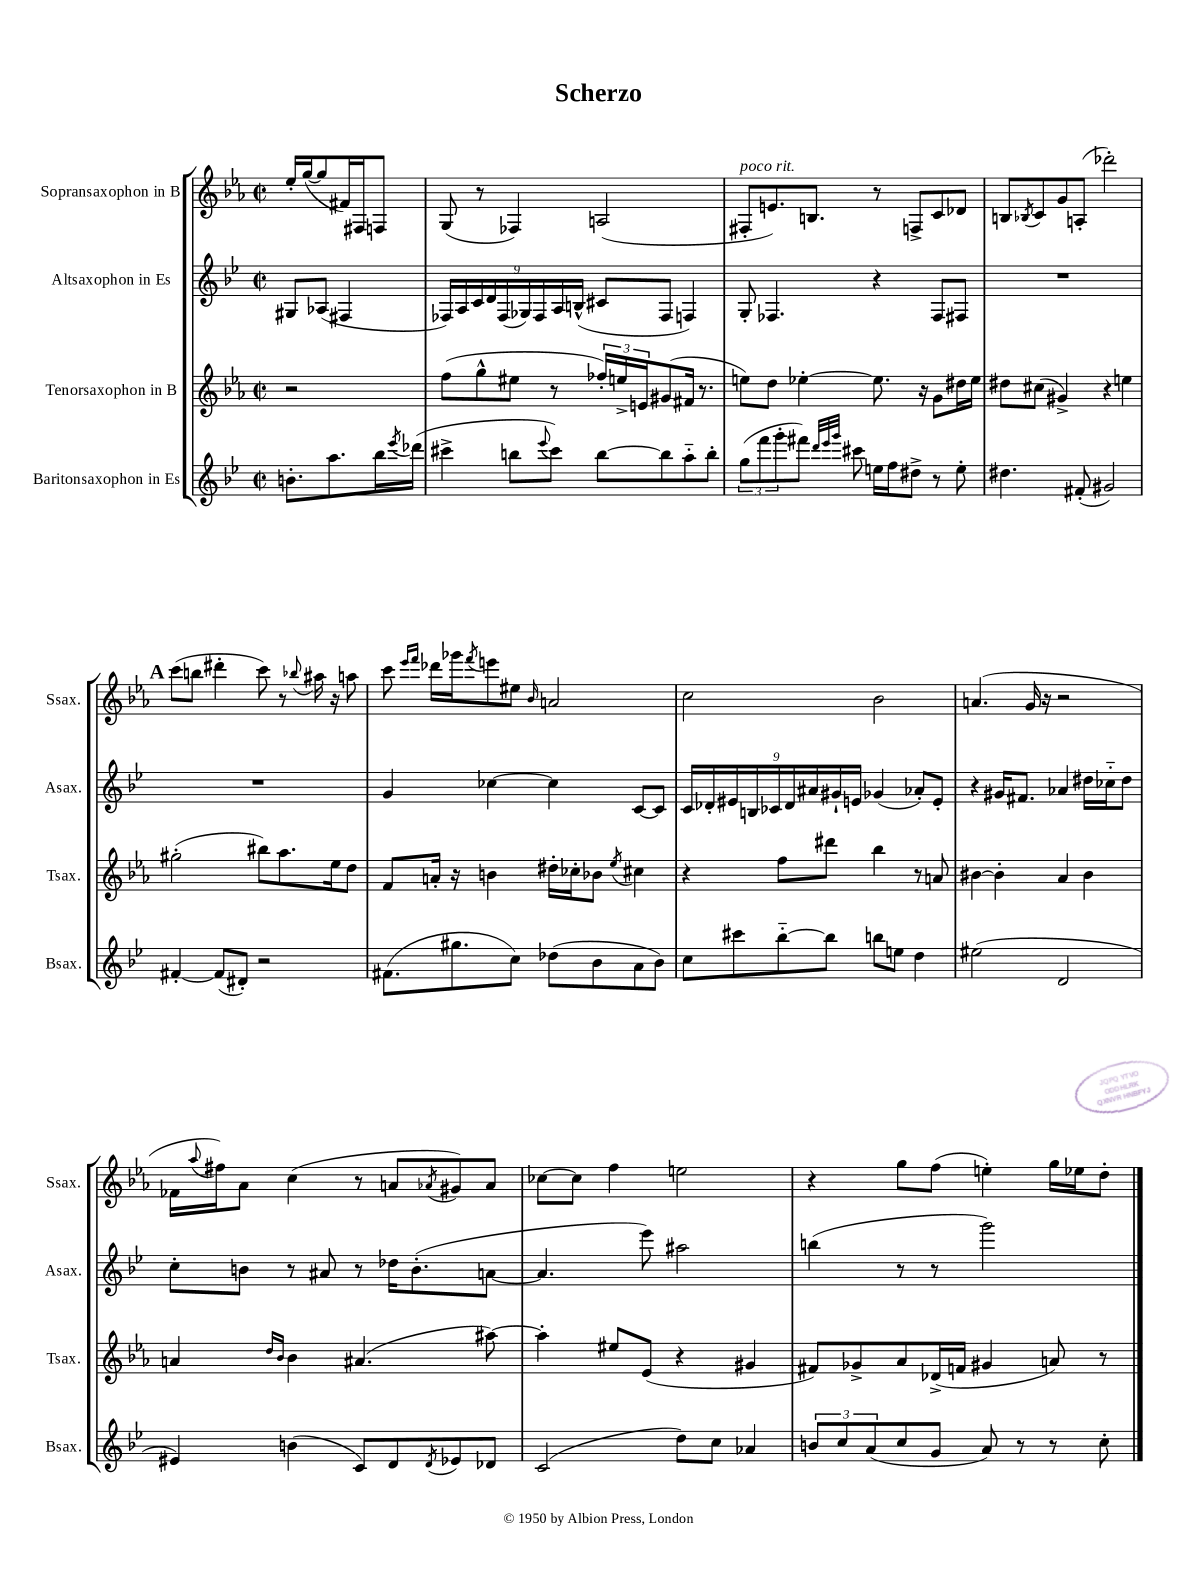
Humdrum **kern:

**kern	**kern	**kern	**kern
*staff4	*staff3	*staff2	*staff1
*clefG2	*clefG2	*clefG2	*clefG2
*k[b-e-]	*k[b-e-a-]	*k[b-e-]	*k[b-e-a-]
*M2/2	*M2/2	*M2/2	*M2/2
*met(c|)	*met(c|)	*met(c|)	*met(c|)
8.b'\L	2r	8G#/L	16ee-'/LL
.	.	.	([16gg/J
.	.	(8A-/J	8gg/]
8.aa\	.	.	.
.	.	4F#/	16f#/L)
.	.	.	16F#/J
16bb-\L	.	.	8F/J
8qeee-/	.	.	.
(16ddd-\JJ	.	.	.
=	=	=	=
4ccc#^\	(8ff\L	18F-/LL)	(8G/
.	.	18A/	.
.	.	18c/	.
.	8gg^^\	.	8r
.	.	18d/	.
.	.	(18F-/	.
8bb\L	8ee#\J	.	4F-/)
.	.	18G-/)	.
.	.	18F-/	.
8qqeee-/	.	.	.
8ccc#\J)	8r	.	.
.	.	18A/	.
.	.	(18B^^/JJ	.
[8bb\L	24ff-'/LL)	8c#/L	(2A/
.	24ee^/	.	.
.	24e/J	.	.
8bb\]	(8g#/	8F-/J	.
8aa'~\	16f#/Jk	4F/)	.
.	8.r	.	.
8bb'\J	.	.	.
=	=	=	=
(12gg\L	8ee\L)	8G'/	8F#'/L
12fff\	.	.	.
.	8dd\J	4.F-/	8.e/)
12ggg'\	.	.	.
8fff#\J)	[4ee-'\	.	.
.	.	.	8.B/J
32qqddd/LLL	.	.	.
32qqeee-/	.	.	.
32qqggg/JJJ	.	.	.
8ccc#\	.	.	.
16ee\LL	8.ee-\]	4r	8r
16ff\J	.	.	.
8dd#^\J	.	.	8F^/L
.	16r	.	.
8r	8g\L	8F-/L	8c/
8ee'\	16dd#\L	8F#/J	8d-/J
.	16ee-\JJ	.	.
=	=	=	=
4.dd#\	8dd#\L	1r	8B/L
.	.	.	8qB-/
.	(8cc#\J	.	8c/
.	4g#^/)	.	8g/
(8f#'/	.	.	(8A'/J
2g#/)	4r	.	2ddd-'\)
.	4ee\	.	.
=	=	=	=
[4f#'/	(2gg#'\	1r	(8ccc\L
.	.	.	8bb\J
(8f#/]L	.	.	4ddd#'\
8d#'/J)	.	.	.
2r	8bb#\L)	.	8ccc\)
.	8.aa-\	.	8r
.	.	.	8qqbb-/
.	.	.	16aa#\
.	16ee-\k	.	16r
.	8dd\J	.	8aa\
=	=	=	=
(8.f#\L	8f/L	4g/	8ccc\
.	.	.	16qqeee-/LL
.	.	.	16qqfff/JJ
.	16a'/Jk	.	16ddd-\LL
8.gg#\	16r	.	16ggg-\J
.	.	.	8qfff/
.	4b\	[4cc-\	8eee\
8cc\J)	.	.	8ee#\J
.	.	.	16qqb-/
(8dd-\L	16dd#'\LL	4cc-\]	2a/
.	16cc-'\J	.	.
8b-\	8b-\J	.	.
.	8qee-/	.	.
8a\	4cc#\	[8c/L	.
8b-\J)	.	8c/]J	.
=	=	=	=
8cc\L	4r	18c/LL	2cc\
.	.	18d-'/	.
.	.	18e#/	.
8ccc#\	.	.	.
.	.	18B/	.
.	.	18c-/	.
[8bb-'~\	8ff\L	.	.
.	.	18d-/	.
.	.	18a#/	.
8bb-\]J	8ddd#\J	.	.
.	.	18g#`/	.
.	.	18e/JJ	.
8bb\L	4bb-\	(4g-/	2b-\
8ee\J	.	.	.
4dd\	8r	8a-'/L)	.
.	8a/	8e'/J	.
=	=	=	=
(2ee#\	[4b#\	4r	(4.a/
.	4b#'\]	16g#/LK	.
.	.	8.f#/J	.
.	.	.	16g/
.	.	.	16r
2d/	4a-/	4a-/	2r
.	4b#\	16dd#\LL	.
.	.	16cc-'~\J	.
.	.	8dd#\J	.
=	=	=	=
4e#/)	4a/	8cc'\L	16f-\LL
.	.	.	8qqaa-/
.	.	.	16ff#\J)
.	.	8b\J	8a-\J
.	16qqdd/LL	.	.
.	16qqb-/JJ	.	.
(4b\	4b-\	8r	(4cc\
.	.	8a#/	.
8c/L)	(4.a#/	8r	8r
8d/	.	16dd-\LK	8a/L
.	.	(8.b'\	.
8qd/	.	.	8qa-/
8e-/	.	.	8g#/)
8d-/J	[8aa#\)	[8a\J	8a-/J
=	=	=	=
(2c/	4aa#'\]	4.a/]	[8cc-\L
.	.	.	8cc-\]J
.	8ee#/L	.	4ff\
.	(8e-/J	8eee-\)	.
8dd\L)	4r	2aa#\	2ee\
8cc\J	.	.	.
4a-/	4g#/	.	.
=	=	=	=
12b/L	8f#/L)	(4bb\	4r
12cc/	.	.	.
.	8g-^/	.	.
(12a/	.	.	.
8cc/	8a-/	8r	8gg\L
8g/J	(16d-^/L	8r	(8ff\J
.	16f/JJ	.	.
8a/)	4g#/	2ggg\)	4ee'\)
8r	.	.	.
8r	8a/)	.	16gg\LL
.	.	.	16ee-\J
8cc'\	8r	.	8dd'\J
==	==	==	==
*-	*-	*-	*-
